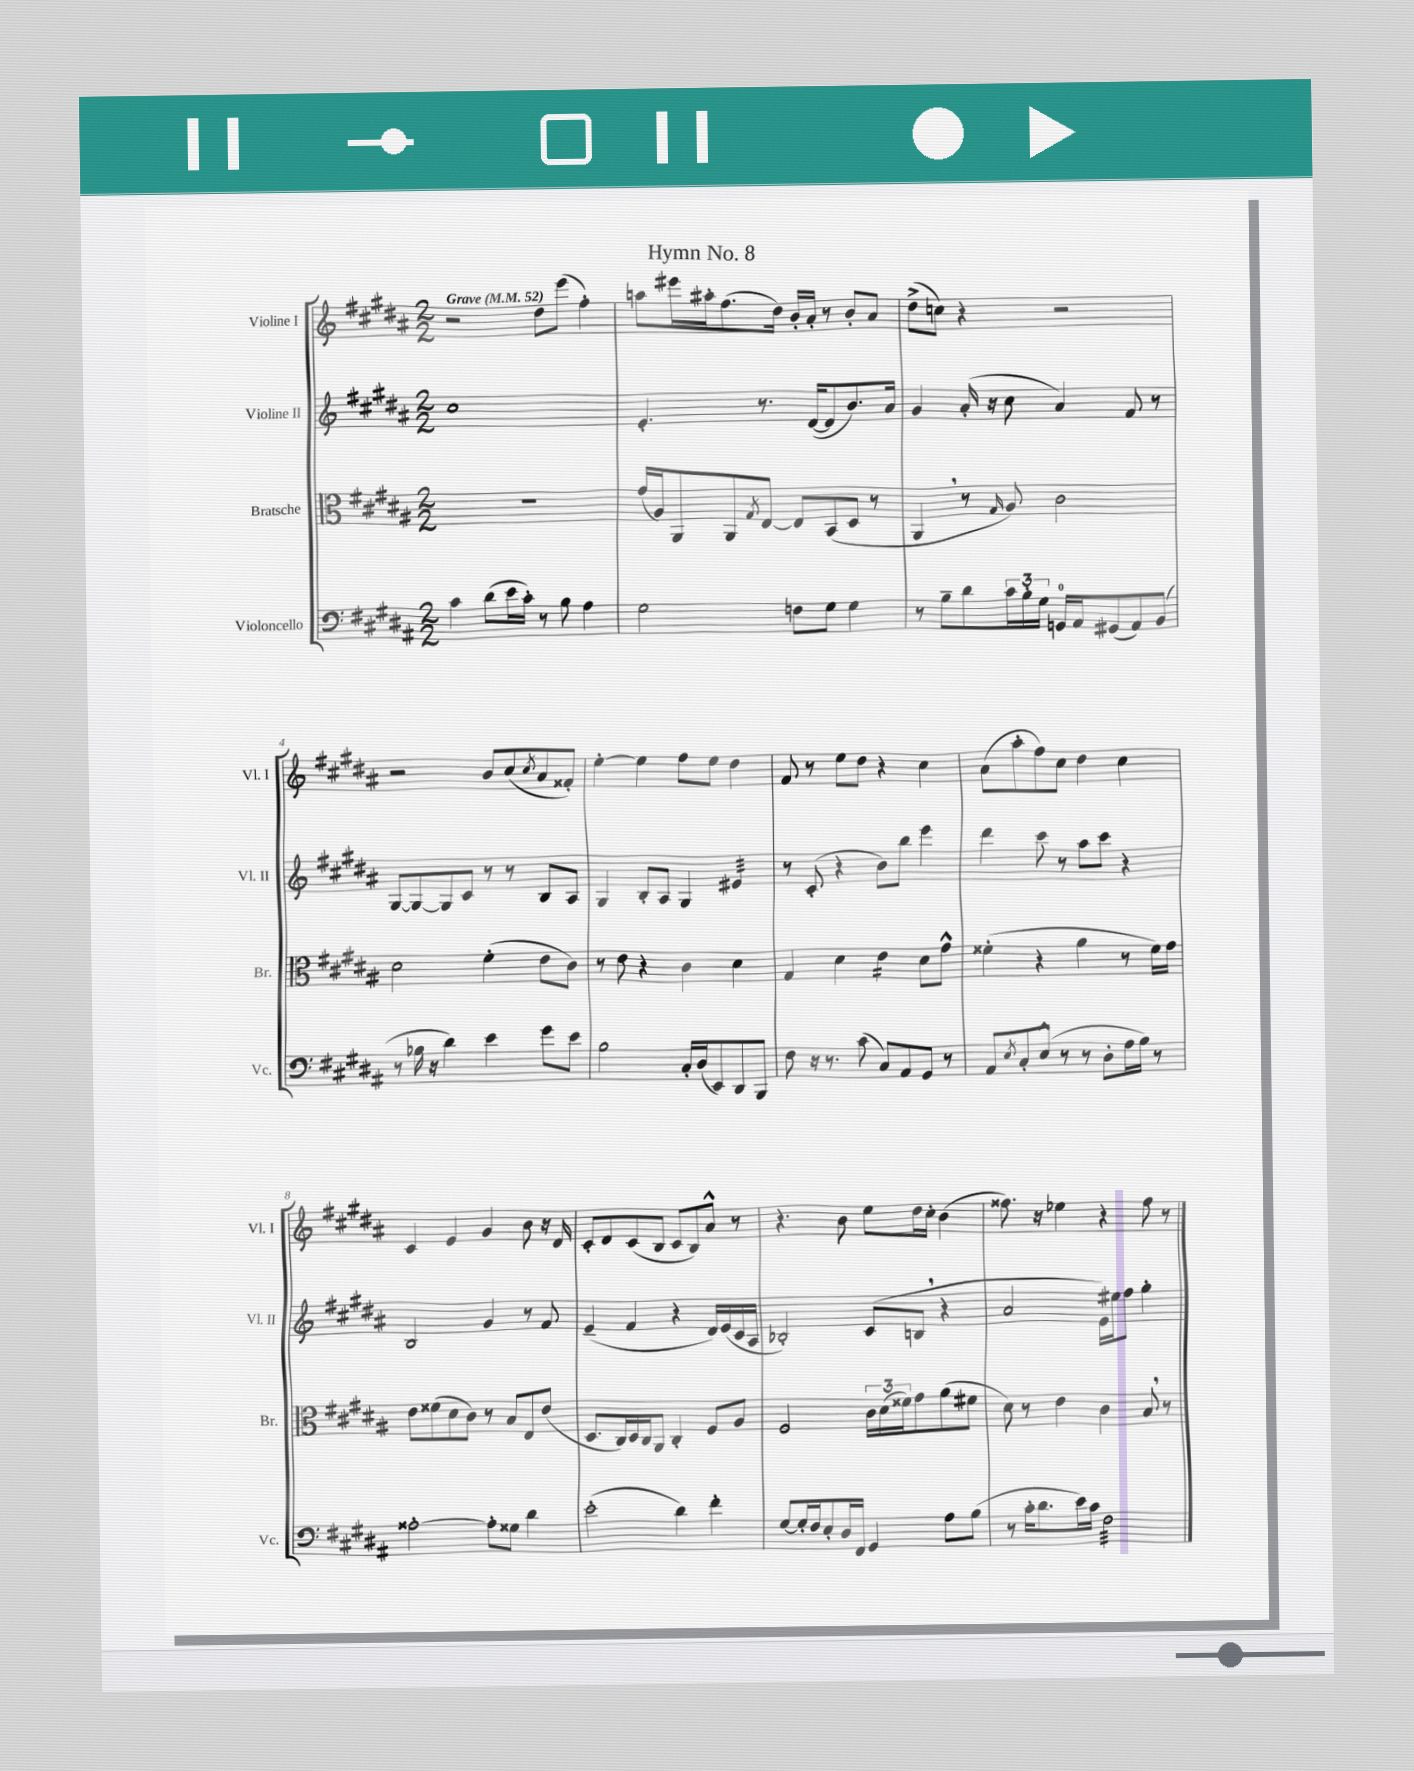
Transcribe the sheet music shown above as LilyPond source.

\header { title = "Hymn No. 8" }
<<
\new StaffGroup <<
\new Staff = "s0" \with { instrumentName = "Violine I" shortInstrumentName = "Vl. I" } {
    \clef treble \key b \major \numericTimeSignature \time 2/2 \tempo "Grave" 4 = 52
    r2 dis''8 e'''8( fis''4-.) |
    a''8 eis'''16 ais''16-. fis''8.( dis''16) b'16-. ais'16-. r8 b'8-. ais'8 |
    dis''8->( c''8) r4 r2 |
    r2 b'8 cis''8( \acciaccatura { cis''8 } ais'8 fisis'8-.) |
    e''4~-. e''4 fis''8 e''8 dis''4 |
    fis'8 r8 e''8 dis''8 r4 cis''4 |
    ais'8( ais''8-. fis''8) cis''8 dis''4 cis''4 |
    cis'4 e'4 gis'4 b'8 r16 dis'16 |
    cis'8-. dis'8 cis'8( b8 cis'8 b8) ais'8-^ r8 |
    r4. b'8 e''8 dis''16 cis''16-. b'4( |
    fisis''8.) r16 ees''4 r4 fisis''8 r8 \bar "|." |
}
\new Staff = "s1" \with { instrumentName = "Violine II" shortInstrumentName = "Vl. II" } {
    \clef treble \key b \major \numericTimeSignature \time 2/2
    cis''1 |
    e'4.-. r8. dis'16~( dis'8 b'8.) ais'16 |
    gis'4 ais'16-.( r16 cis''8 ais'4) fis'8 r8 |
    gis8~ gis8~ gis8 cis'8 r8 r8 b8 ais8 |
    gis4 b8-. ais8 gis4 eis'4:32 |
    r8 cis'8-.( r4 b'8) b''8 e'''4 |
    dis'''4 cis'''8 r8 ais''8 cis'''8 r4 |
    b2 gis'4 r8 fis'8 |
    e'4--( fis'4 r4 dis'16) e'16( cis'16 ais16 |
    bes2-.) cis'8( b8 \breathe r4 |
    ais'2 e'16) eis''16 fis''8 gis''4-. \bar "|." |
}
\new Staff = "s2" \with { instrumentName = "Bratsche" shortInstrumentName = "Br." } {
    \clef alto \key b \major \numericTimeSignature \time 2/2
    R1 |
    gis'16( ais16) ais,8 ais,8 \acciaccatura { gis8 } e8~ e8 b,8( dis8 r8 |
    ais,4 \breathe r8 \grace { gis16 } ais8) cis'2 |
    dis'2 fis'4-.( e'8 cis'8) |
    r8 e'8 r4 cis'4 dis'4 |
    gis4 dis'4 e'4:16 dis'8 gis'8-^ |
    fisis'4-.( r4 ais'4 r8 fisis'16) gis'16 |
    e'8 fisis'8( dis'8 cis'8) r8 b8 e8 e'8( |
    dis8. cis16) dis16 cis16 ais,8 cis4-. fis8 ais8 |
    fis2 \tuplet 3/2 { cis'16 dis'16( fisis'16) } gis'8 ais'8( fis'8 |
    dis'8) r8 e'4 cis'4 b8 \breathe r8 \bar "|." |
}
\new Staff = "s3" \with { instrumentName = "Violoncello" shortInstrumentName = "Vc." } {
    \clef bass \key b \major \numericTimeSignature \time 2/2
    cis'4 dis'8( e'16 cis'16-.) r8 b8 ais4 |
    gis2 f8 gis8 gis4 |
    r8 b8-- dis'8 \tuplet 3/2 { cis'16 b16-. gis16 } g,16-0 ais,16 gis,8( ais,8) b,8( |
    r8 bes16 r16 dis'4) e'4 gis'8 e'8 |
    b2 cis16-. dis16( e,8) dis,8 b,,8 |
    fis8 r16 r8. cis'8( cis8) ais,8 gis,8 r8 |
    ais,8 \acciaccatura { e8 } cis8-. e8-^( r8 r8 dis8-. ais16 b16) r8 |
    aisis2~-. aisis8-. gisis8 dis'4 |
    e'2-.( dis'4) fis'4-. |
    gis8~ gis16-. fis16 e8-. dis16 fis,16 gis,4 ais8 b8( |
    r8 cis'16-. dis'8. e'16) cis'16 fis2:32 \bar "|." |
}
>>
>>
